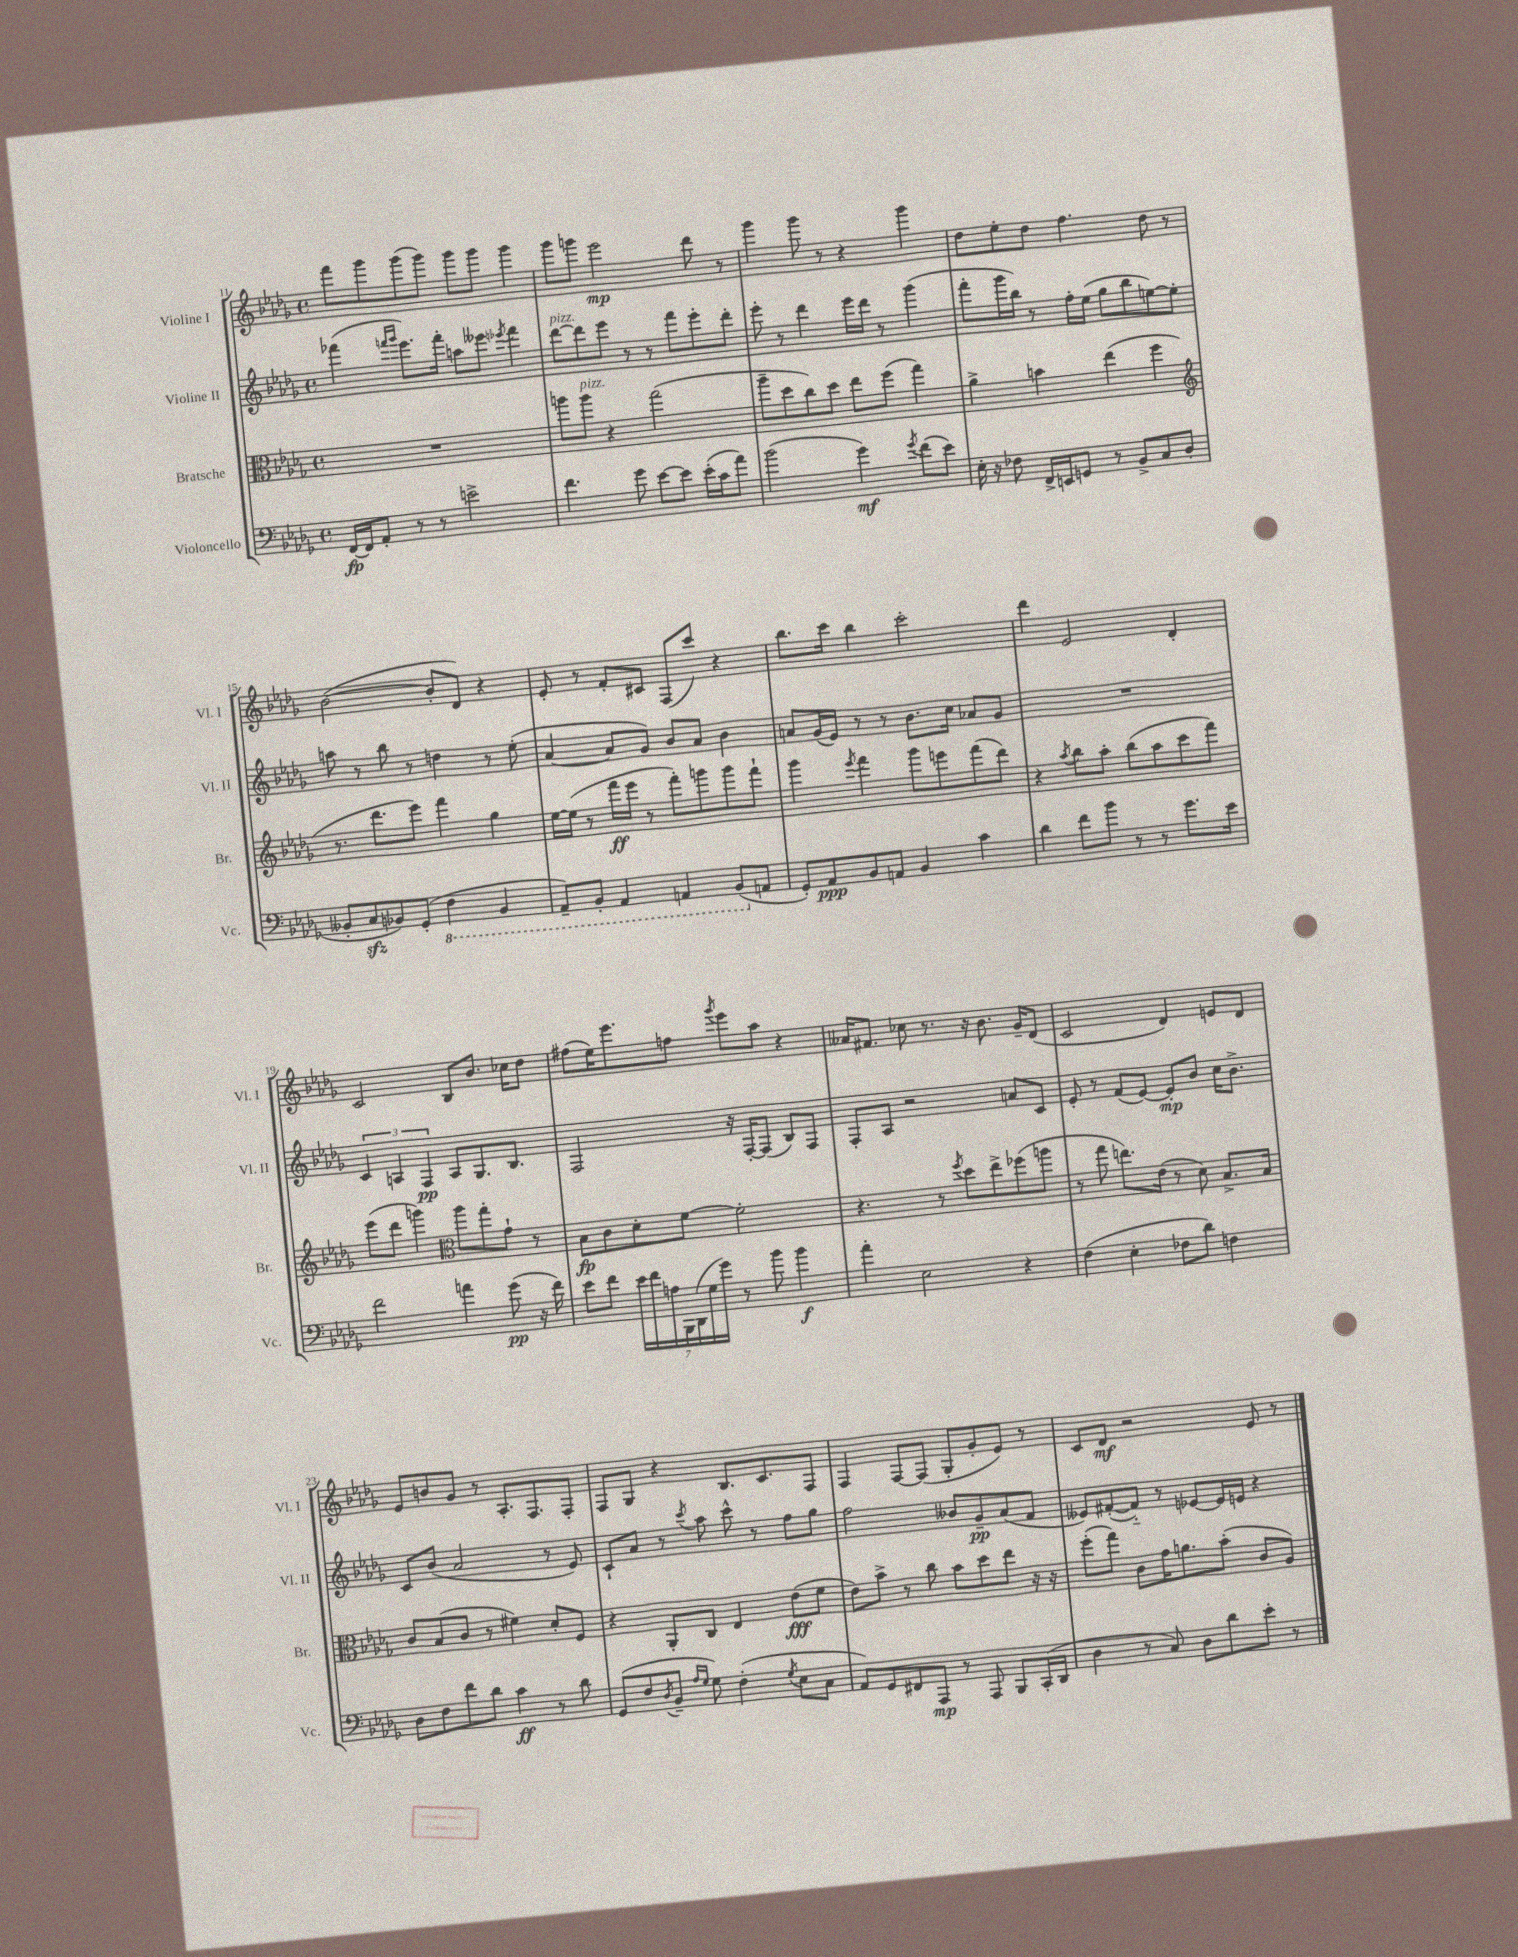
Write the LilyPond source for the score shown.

<<
\new StaffGroup <<
\new Staff = "s0" \with { instrumentName = "Violine I" shortInstrumentName = "Vl. I" } {
    \clef treble \key des \major \defaultTimeSignature \time 4/4
    f'''8 ges'''8 ges'''8( ges'''8) ges'''8 ges'''8 ges'''4 |
    ges'''8 g'''8 ees'''2\mp des'''8 r8 |
    ges'''4 ges'''8 r8 r4 ges'''4 |
    des''8 ees''8-. des''8 f''4. des''8 r8 |
    bes'2~( bes'8-. des'8) r4 |
    ees'8-. r8 f'8-. cis'8 f8( c'''8) r4 |
    bes''8. c'''16 bes''4 c'''2-. |
    des'''4 ees'2 des'4-. |
    c'2 bes8 bes'8. ces''16 des''8 |
    fis''8( ees''16) ees'''8. f''8 \acciaccatura { ges'''8 } ees'''8 aes''8 r4 |
    aeses'16 fis'8. ces''8 r8. r16 bes'8. ges'16-- des'8( |
    c'2 des'4) e'8 des'8 |
    ees'8 b'8 ges'8 r8 aes8.-. f8. f8-. |
    f8 ges8 r4 bes8. c'8. f8 |
    f4 f8~ f8( ges8-. ges'8-. ees'8) r8 |
    c'8 des'8\mf r2 ees'8 r8 \bar "|." |
}
\new Staff = "s1" \with { instrumentName = "Violine II" shortInstrumentName = "Vl. II" } {
    \clef treble \key des \major \defaultTimeSignature \time 4/4
    fes'''4( \grace { f'''16 ges'''16 } ees'''8.) f'''16-. a''8 eeses'''8 \acciaccatura { ees'''8 } f'''4 |
    des'''8~^\markup { \italic "pizz." } des'''8 ees'''8 r8 r8 f'''8 ees'''8-. des'''8-. |
    ees'''8-. r8 des'''4 ees'''16 des'''16 r8 ges'''4( |
    f'''8-. ges'''16 bes''16) r8 f''16-. ees''16( ges''8 bes''8 e''8~) e''8-. |
    a''8 r8 bes''8 r8 d''4 r8 ees''8-.( |
    aes'4~ aes'8 ges'8) bes'8 aes'8 bes'4 |
    a'8 ges'16( ees'16) r8 r8 bes'8. c''16 aes'8 ges'8 |
    R1 |
    \tuplet 3/2 { c'4 a4 f4\pp } a8 ges8. bes8. |
    f2 r16 f16~-. f8( bes8) f8 |
    f8-. aes8 r2 a'8 c'8 |
    ees'8-. r8 f'8( ees'8~) ees'8-.\mp bes'8 c''16 bes'8.-> |
    c'8 bes'8( aes'2 r8 ees'8) |
    c'8-! aes'8 r8 \acciaccatura { c'''8 } aes''8 c'''8-^ r8 f''8 ges''8 |
    f''2 beses'8 ges'8--\pp aes'8( f'8 |
    eeses'8) fis'8~-.( fis'8-_) r8 ees'8~ ees'16 e'16 r4 \bar "|." |
}
\new Staff = "s2" \with { instrumentName = "Bratsche" shortInstrumentName = "Br." } {
    \clef alto \key des \major \defaultTimeSignature \time 4/4
    R1 |
    a''8 a''8^\markup { \italic "pizz." } r4 ges''2( |
    aes''8-- des''8 c''8) des''8 ees''8 f''8( ges''4) |
    aes'4-> b'4 ees''4( f''4 |
    \clef treble r8. des'''8. ees'''8) f'''4 ges''4 |
    ees''16~ ees''16( r8 f'''16\ff ees'''16 r8 f'''8-.) g'''8 g'''8 f'''8-! |
    ges'''4 \acciaccatura { ees'''8 } f'''4 ges'''8 e'''8 f'''8( des'''8) |
    r4 \acciaccatura { aes''8 } bes''8 aes''8-. bes''8( aes''8 c'''8 f'''8) |
    ees'''8( des'''8 g'''4) \clef alto aes''8 ges''8-. ges'8-! r8 |
    bes8\fp c'8 des'8-. f'8~ f'2-. |
    r4. r8 \acciaccatura { f''8 } des''8 ees''8-> fes''8( a''8 |
    r8 ges''8 e''8.) ees'16( r8 des'8) bes8.-> bes16 |
    c'8 bes8( c'8 r8 fis'4) des'8-. f8 |
    r4 aes,8-. c8 ees4 ees'8\fff( f'8 |
    ees'8) bes'8-> r8 c''8 bes'8 des''8 ees''8 r16 r16 |
    f''8-.( ges''8) c'8 ges'16 a'8. bes'8-.( c'8 aes8) \bar "|." |
}
\new Staff = "s3" \with { instrumentName = "Violoncello" shortInstrumentName = "Vc." } {
    \clef bass \key des \major \defaultTimeSignature \time 4/4
    f,16~\fp f,16 aes,8-. r8 r8 e'2-> |
    f'4. ges'8 ees'8~ ees'8 ees'16-.( c'16 aes'8) |
    bes'2( ges'4\mf) \acciaccatura { ges'8 } f'8( ees'8) |
    ees16-. r16 fes8 f,16-> e,16 g,8 r8 bes,8-> c8 des8( |
    beses,8-. c8\sfz bes,8) ges,8-.( \ottava #-1 f,4 bes,,4 |
    aes,,8--) bes,,8-. aes,,4 a,,4 bes,,8( \ottava #0 a,8 |
    ges,8-.) aes,8\ppp bes,8 a,8 bes,4 c'4 |
    des'4 f'8 bes'8 r8 r8 ges'8. ees'16 |
    f'2 a'4 ges'8\pp( r16 f'16) |
    ees'8 f'8 \tuplet 7/4 { ees'16 f'16 a16 bes,,16 des,16( ges16 ges'16) } r8 bes'8 bes'4\f |
    aes'4-. ees2 r4 |
    f4( ees4-. fes8 des'8) f4 |
    des8 f8 f'8 des'8 c'4\ff r8 des'8 |
    ges,8( f8 \acciaccatura { des8 } bes,8-- \grace { aes16 ges16 } ges8) f4-.( \acciaccatura { ges8 } ees8 c8 |
    aes,8) ges,8 fis,8 aes,,8\mp r8 aes,,8 bes,,8 c,16-.( des,16 |
    des4 r8 c8) des8 des'8 ees'8-. r8 \bar "|." |
}
>>
>>
\layout { \context { \Score currentBarNumber = #11 } }
